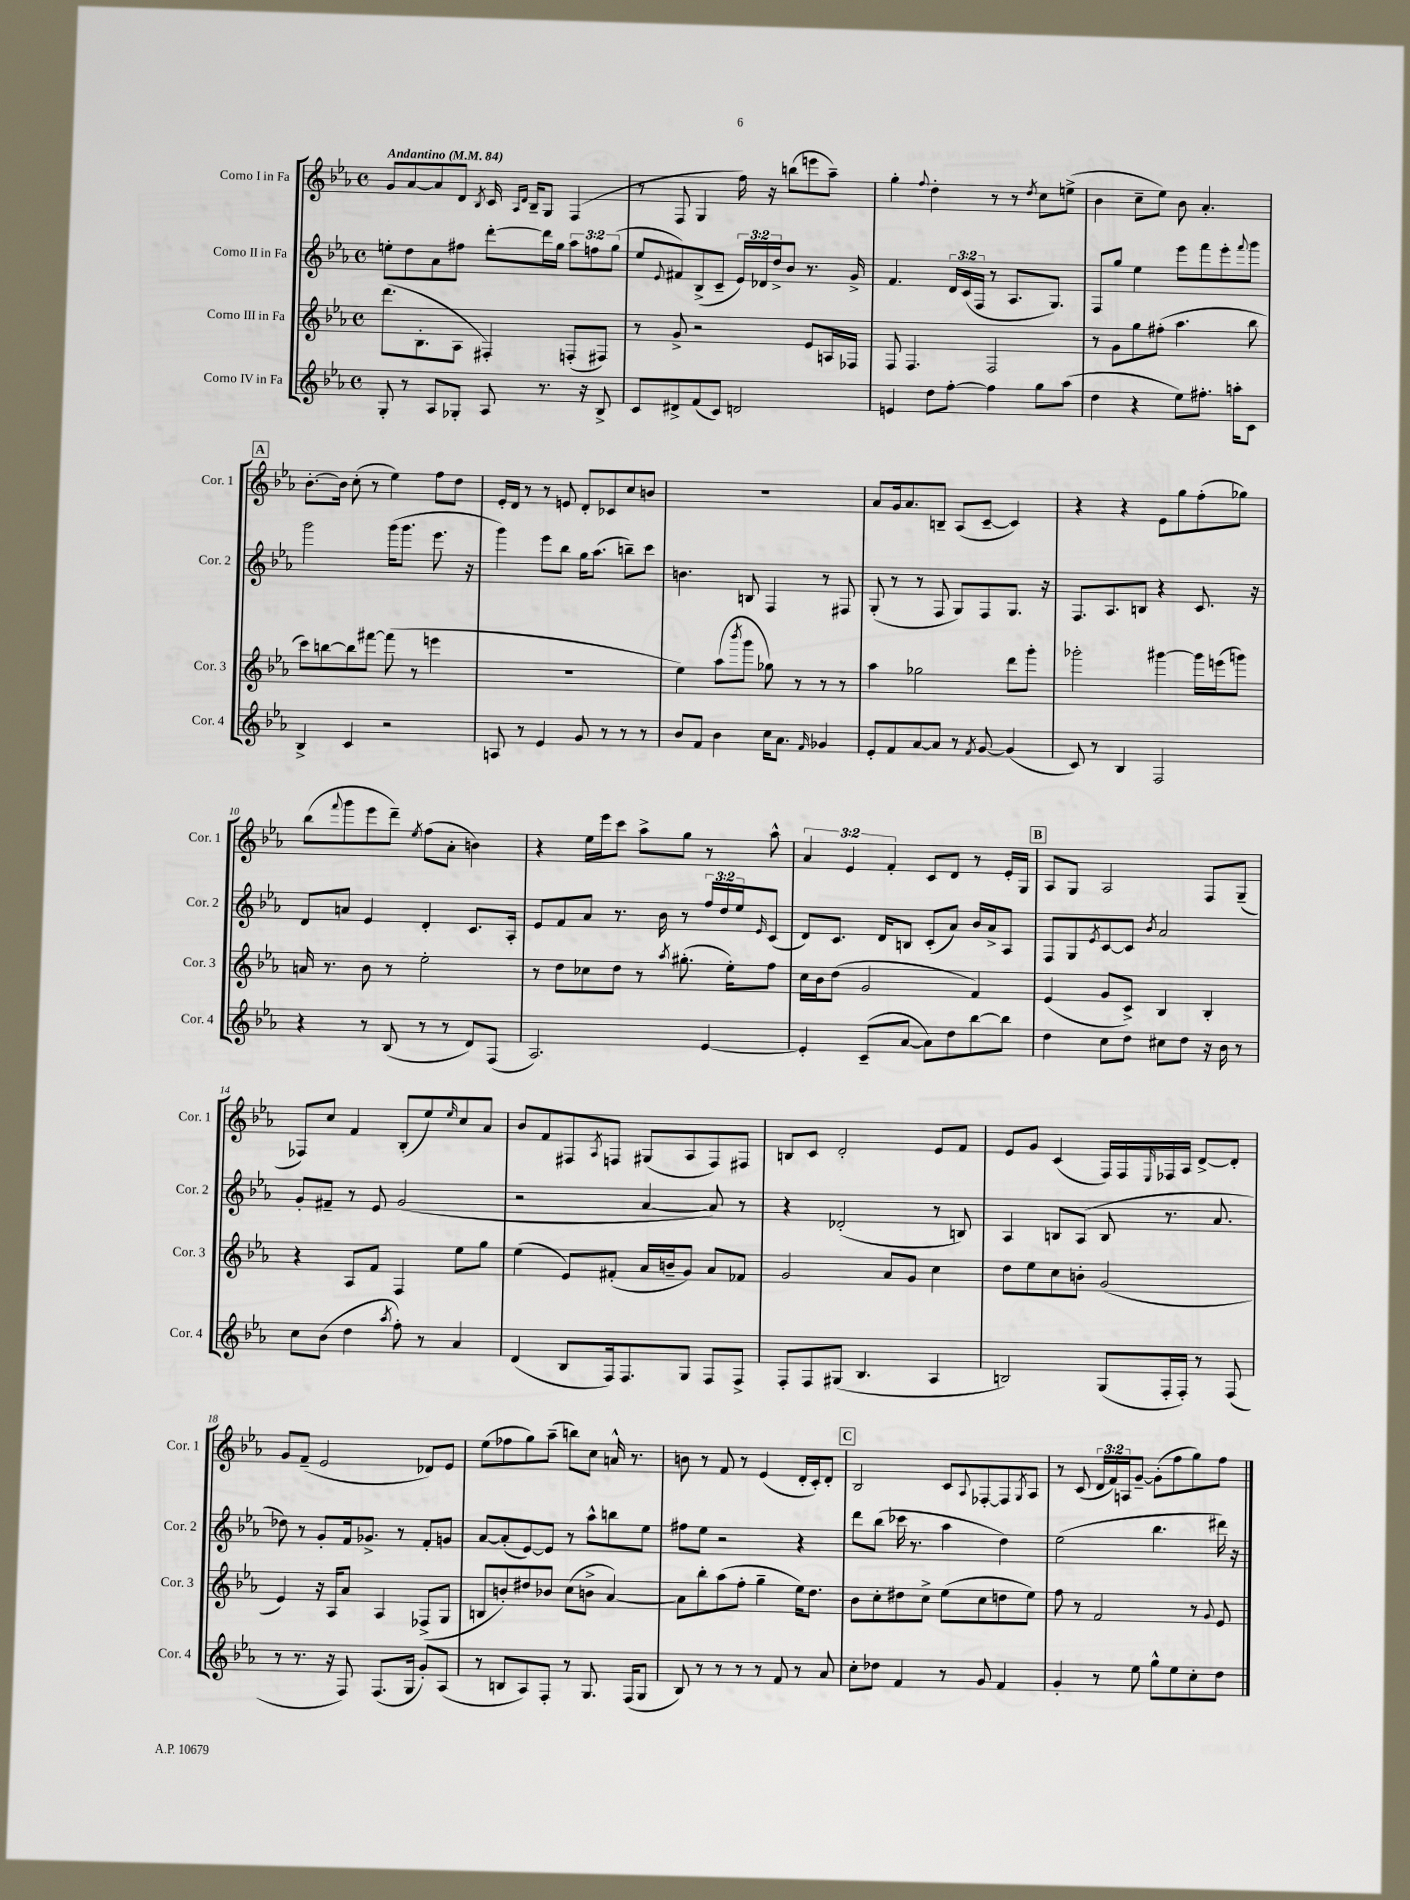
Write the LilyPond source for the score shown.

<<
\new StaffGroup <<
\new Staff = "s0" \with { instrumentName = "Corno I in Fa" shortInstrumentName = "Cor. 1" } {
    \clef treble \key ees \major \defaultTimeSignature \time 4/4 \override Staff.TupletNumber.text = #tuplet-number::calc-fraction-text \tempo "Andantino" 4 = 84
    g'8 aes'8~ aes'8 d'8 \acciaccatura { bes8 } c'16 \grace { aes16 d'16 } bes16-- g8 f4( |
    r8 f8 g4 f''16) r16 b''8( e'''8 aes''8--) |
    g''4-. \appoggiatura { f''8 } d''4-. r8 r8 \acciaccatura { d''8 } c''8 e''8->( |
    bes'4 c''8-- ees''8) bes'8 aes'4.-. |
    \mark \markup { \box "A" } bes'8.~-. bes'16 c''8-.( r8 ees''4) f''8 d''8 |
    ees'16-. d'16 r8 r8 e'8 d'8-. ces'8 c''8 b'8 |
    R1 |
    aes'8 g'16 aes'8. b8-- aes8( c'8~-- c'4) |
    r4 r4 ees'8 g''8 f''8-.( ges''8) |
    bes''8( \appoggiatura { f'''8 } g'''8 ees'''8 d'''8--) \acciaccatura { ees''8 } f''8( aes'8-. b'4) |
    r4 ees''16 ees'''16 c'''8 aes''8-> g''8 r8 aes''8-^ |
    \tuplet 3/2 { aes'4 ees'4 f'4-. } c'8 d'8 r8 ees'16-. g16 |
    \mark \markup { \box "B" } aes8 g8 aes2 f8 g8--( |
    fes8) c''8 f'4 bes8-.( ees''8) \grace { ees''16 } c''8 aes'8 |
    bes'8 f'8 fis8 \acciaccatura { aes8 } f8 gis8( aes8 f8) fis8 |
    b8 c'8 d'2-. ees'8 f'8 |
    ees'8 g'8 c'4( f16) f16 \grace { ees16 } fes16 aes16 d'8~-> d'8-. |
    g'8 f'8--( ees'2 des'8) ees'8 |
    ees''8( fes''8 g''8) aes''8--( b''8) c''8 a'16-^ r8. |
    b'8 r8 f'8 r8 ees'4( d'16-. c'16-.) d'8-. |
    \mark \markup { \box "C" } bes2 c'8 \appoggiatura { aes8 } fes8~-. fes8 \acciaccatura { g8 } aes8 |
    r8 c'8( \tuplet 3/2 { d'16 f'16) a16 } g'8~-- g'8-.( f''8 g''8) f''8 \bar "|." |
}
\new Staff = "s1" \with { instrumentName = "Corno II in Fa" shortInstrumentName = "Cor. 2" } {
    \clef treble \key ees \major \defaultTimeSignature \time 4/4 \override Staff.TupletNumber.text = #tuplet-number::calc-fraction-text
    e''8-. d''8 aes'8 fis''8 d'''8~-. d'''16 g''16 \tuplet 3/2 { aes''8 f''8 g''8( } |
    ees''8 \appoggiatura { ees'8 } fis'8) bes8->( c'8-- \tuplet 3/2 { ees'16) des'16 d''16-> } bes'8 r8. g'16-> |
    f'4. \tuplet 3/2 { d'16 c'16( f16 } r8 aes8. g8.) |
    f8 g''8 ees''4 ees'''8 f'''8 ees'''8-. \appoggiatura { f'''8 } g'''8 |
    \mark \markup { \box "A" } g'''2 g'''16( g'''8. ees'''8. r16 |
    g'''4) ees'''8 bes''8 g''16 aes''8.( b''8--) c'''8 |
    b'4. b8 f4 r8 fis8 |
    g8-.( r8 r8 f8 g8) f8 g8. r16 |
    f8. aes8. b8 r4 c'8. r16 |
    d'8 a'8 ees'4 d'4-. c'8. aes16-. |
    ees'8 f'8 aes'8 r8. bes'16 r8 \tuplet 3/2 { f''16 d''16 ees''16 } \grace { ees'16 } c'8( |
    d'8) c'8. d'16 b8 c'8-.( aes'8) bes'16 aes'16-> aes8 |
    \mark \markup { \box "B" } f8 g8 \acciaccatura { ees'8 } c'8~ c'8 \acciaccatura { bes'8 } aes'2 |
    g'8-. fis'8-- r8 ees'8 g'2( |
    r2 aes'4~ aes'8) r8 |
    r4 des'2-.( r8 b8) |
    aes4 b8 aes8( b8 r8. aes'8. |
    des''8) r8 g'8-. f'16 ges'8.-> r8 f'8-. g'8 |
    aes'8~ aes'8-.( ees'8~) ees'8 r8 aes''8-^ b''8 ees''8 |
    fis''8 ees''8 r2 r4 |
    \mark \markup { \box "C" } d'''8 bes''8( ces'''16 r8. aes''4 d''4) |
    ees''2( bes''4. dis'''16) r16 \bar "|." |
}
\new Staff = "s2" \with { instrumentName = "Corno III in Fa" shortInstrumentName = "Cor. 3" } {
    \clef treble \key ees \major \defaultTimeSignature \time 4/4
    d'''8.( bes8.-. aes8 fis4-.) f8-.( fis8) |
    r8 g'8-> r2 ees'8 a16 fes16 |
    f8 f4. f2 |
    r8 g'8 g''8 fis''8-.( aes''4. bes''8 |
    \mark \markup { \box "A" } c'''8) b''8~ b''8 fis'''8~ fis'''8( r8 e'''4 |
    R1 |
    ees''4) aes''8( \acciaccatura { bes'''8 } g'''8 ges''8) r8 r8 r8 |
    aes''4 ges''2 d'''8 g'''8-. |
    ges'''2-. gis'''4~ gis'''16 e'''16( g'''8) |
    a'16 r8. bes'8 r8 ees''2-. |
    r8 d''8 ces''8 d''8 r8 \acciaccatura { aes''8 } gis''8.-.( ees''16-.) f''8 |
    c''16 bes'16 d''8( g'2 f'4) |
    \mark \markup { \box "B" } ees'4( g'8 c'8->) bes4 bes4-. |
    r4 aes8 f'8 f4 ees''8 g''8 |
    ees''4( ees'8) fis'8-.( aes'16 b'16-- g'8) aes'8 fes'8 |
    g'2 aes'8 g'8 c''4 |
    d''8 ees''8 c''8 b'8-. g'2( |
    ees'4) r16 aes16 aes'8 aes4 fes8->( g8 |
    b8 b'8-.) dis''8 bes'8 c''8( b'8-> aes'4~) |
    aes'8 bes''8-. aes''8( f''8-. g''4-- ees''16) d''8. |
    \mark \markup { \box "C" } bes'8 c''8-. dis''8 c''8-> ees''8( c''8 d''8 ees''8) |
    f''8 r8 f'2 r8 \appoggiatura { g'8 } ees'8 \bar "|." |
}
\new Staff = "s3" \with { instrumentName = "Corno IV in Fa" shortInstrumentName = "Cor. 4" } {
    \clef treble \key ees \major \defaultTimeSignature \time 4/4
    g8-. r8 aes8 ges8-. aes8 r8. r16 bes8-> |
    c'8 dis'8-> f'8( c'8) d'2 |
    e'4 d''8 f''8~-. f''4 g''8 aes''8( |
    d''4 r4 ees''8) fis''8.-. a''16-. c'8 |
    \mark \markup { \box "A" } bes4-> c'4 r2 |
    a8 r8 ees'4 g'8 r8 r8 r8 |
    bes'8 f'8 bes'4 c''16 aes'8. \grace { f'16 } ges'4 |
    ees'8-. f'8 aes'8~ aes'8 r8 \acciaccatura { f'8 } g'8~ g'4( |
    c'8) r8 bes4 f2 |
    r4 r8 bes8( r8 r8 d'8) f8( |
    aes2.) ees'4~ |
    ees'4-. c'8--( aes'8~ aes'8) d''8 bes''8~ bes''8 |
    \mark \markup { \box "B" } d''4 c''8 d''8 cis''8 d''8 r16 bes'16 r8 |
    c''8 bes'8( d''4 \acciaccatura { aes''8 } f''8-.) r8 aes'4 |
    d'4( bes8 f16) f8. g8 f8 f8-> |
    f8-. f8 gis8( bes4. aes4 |
    b2) g8( f16-. f16-.) r8 f8( |
    r8 r8. r16 f8) f8.( g16 g'8-.) aes8( |
    r8 b8 aes8) f8-. r8 g8. f16( g8 |
    bes8) r8 r8 r8 r8 f'8 r8 aes'8 |
    \mark \markup { \box "C" } c''8-. des''8 f'4 r8 g'8 f'4 |
    g'4-. r8 ees''8 g''8-^ ees''8 c''8-. d''8 \bar "|." |
}
>>
>>
